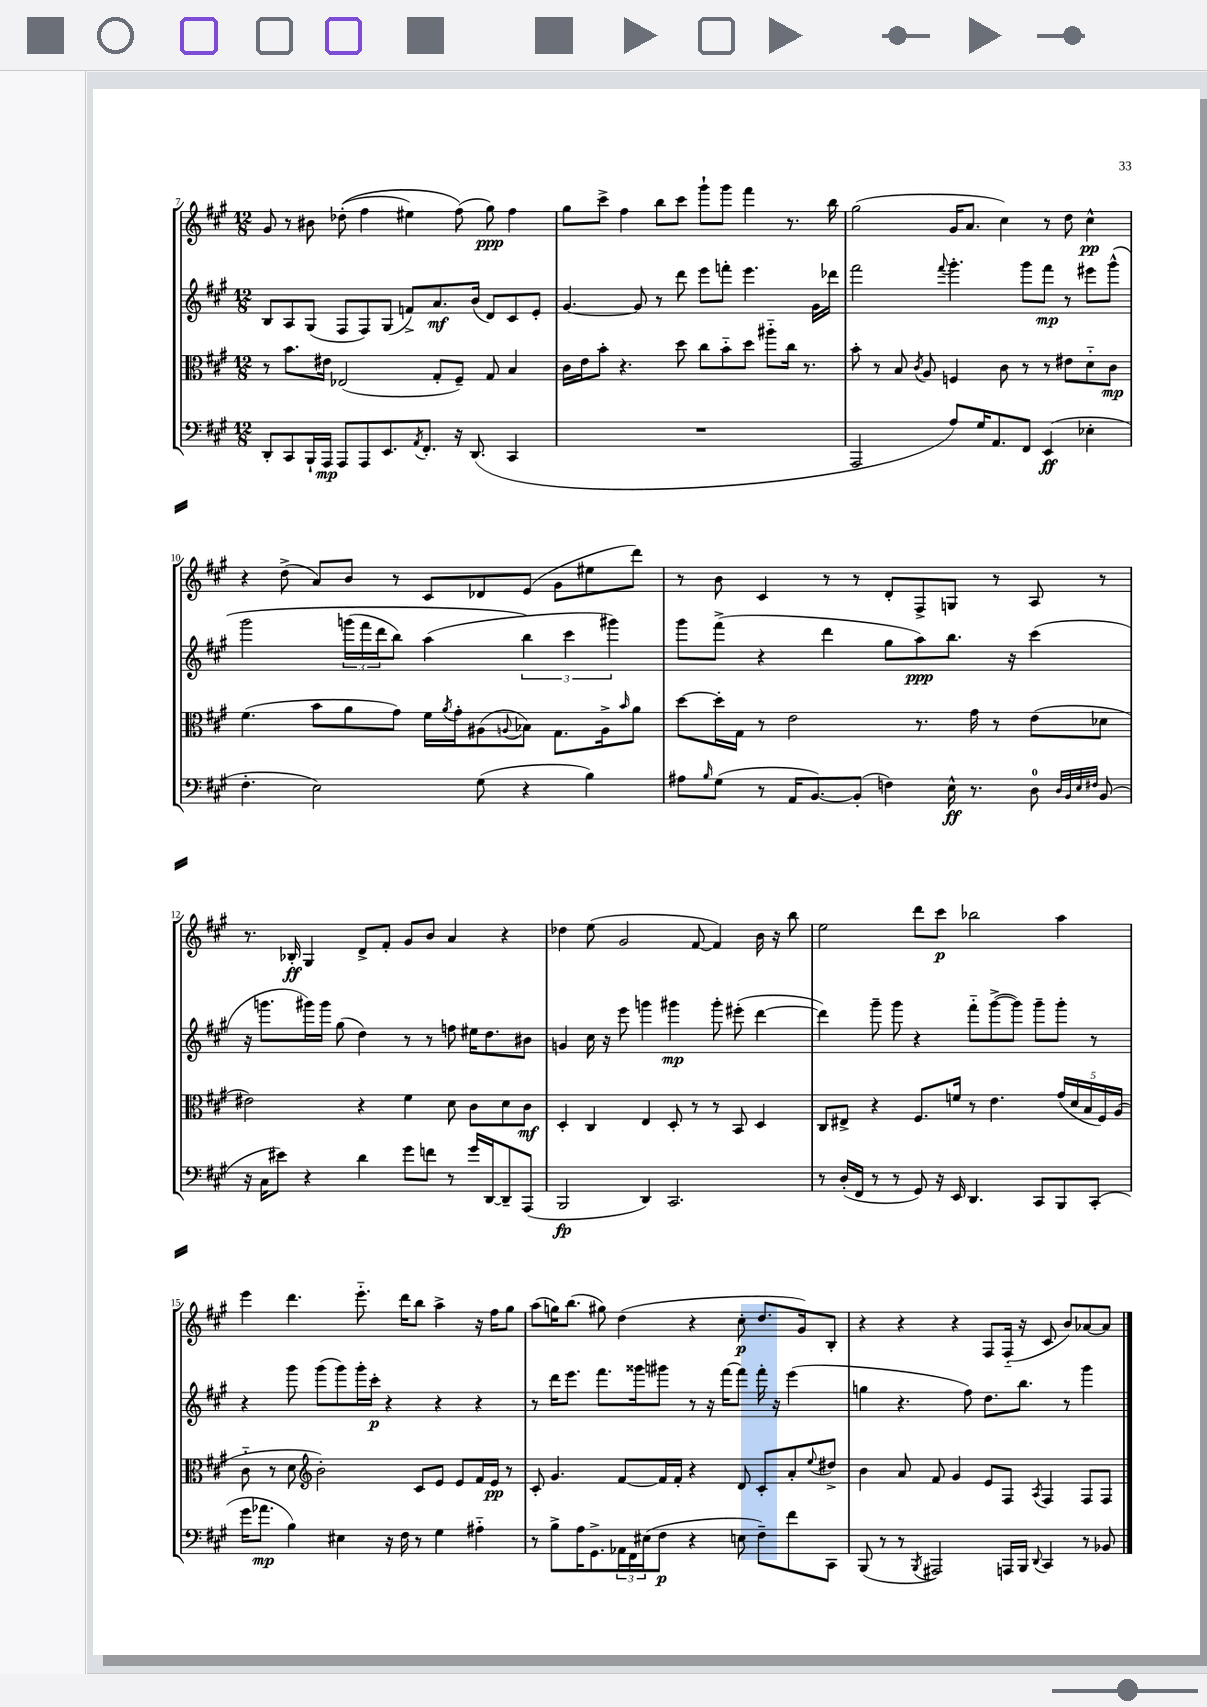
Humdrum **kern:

**kern	**kern	**kern	**kern
*staff4	*staff3	*staff2	*staff1
*clefF4	*clefC3	*clefG2	*clefG2
*k[f#c#g#]	*k[f#c#g#]	*k[f#c#g#]	*k[f#c#g#]
*M12/8	*M12/8	*M12/8	*M12/8
8DD'/L	8r	8B/L	8g#/
8CC#/	8.b\L	8A/	8r
16BBB`/L	.	(8G#/J	8b#\
16AAA/JJ	16e#\Jk	.	.
8AAA/L	(2E-/	8F#/L	&((8dd-'\
8AAA/	.	8F#/)	4ff#\
8.EE/	.	(8G#/J	.
.	.	8f^/L)	4ee#\)
8qAA/	.	.	.
8.FF#'/J	.	.	.
.	8G#'/L	8.a/	.
16r	8F#~/J)	.	(8ff#\&)
(8.DD/	.	(16b/Jk	.
.	8G#/	8d/L)	8gg#\)
4CC#/	4B/	8c#/	4ff#\
.	.	8e'/J	.
=	=	=	=
1.r	16c#\LL	[4.g#/	8gg#\L
.	16e\J	.	.
.	8b'\J	.	8ccc#^\J
.	4.r	.	4ff#\
.	.	8g#/]	.
.	.	8r	8bb\L
.	8dd\	8ddd\	8ccc#\J
.	8cc#\L	8eee\L	8ggg#`\L
.	8b'~\	8fff'\J	8ggg#\J
.	8dd\J	4.eee\	4fff#\
.	8aa#'~\L	.	.
.	16cc#\Jk	.	8.r
.	8.r	.	.
.	.	16g#\LL	.
.	.	16ddd-\JJ	16bb\
=	=	=	=
2AAA/	8b'\	2fff#\	(2gg#\
.	8r	.	.
.	8B/	.	.
.	8qc#/	.	.
.	8A/	.	.
.	.	8qqfff#/	.
8A/L)	4F/	4.ggg#'\	16g#/LK
.	.	.	8.a/J
16G#/K	.	.	.
8.AA/	.	.	.
.	8c#\	.	4cc#\)
8FF#/J	8r	8ggg#\L	.
(4EE/	8r	8fff#\J	8r
.	8e#\L	8r	8dd\
4E-'\	8d'~\	8eee#\L	4cc#^^\
.	8c#\J	&(8ggg#^^\J	.
=	=	=	=
4.F#'\	(4.f#\	2ggg#\	4r
.	.	.	(8dd^\
2E\)	8b\L	.	8a/L)
.	8a\	(24ggg\LL	8b/J
.	.	24fff#\	.
.	.	24ddd\J	.
.	8g#\J)	8bb\J)	8r
.	16f#\LL	(4aa\	8c#/L
.	8qa/	.	.
.	16g#'\J	.	.
(8G#\	(8A#\	.	8d-/
.	8qqA/	.	.
4r	8B-\J)	6bb\&)	(8e/J
.	8.G#\L	.	8g#\L
.	.	6ccc#\	.
4B\)	.	.	8ee#\
.	16A^\k	.	.
.	.	6ggg#\)	.
.	16qqb/	.	.
.	8a\J	.	8ddd\J)
=	=	=	=
8A#\L	[8dd\L	8ggg#\L	8r
16qqB/	.	.	.
(8G#\J	16dd'\]L	(8fff#^\J	8b\
.	16G#\JJ	.	.
8r	8r	4r	4c#/
16AA/LK	2e\	.	.
[8.BB/)	.	.	.
.	.	4ddd\	8r
(8BB'/]J	.	.	8r
4F\)	.	8gg#\L	8d'/L
.	8.r	8aa\)	8F#^/
16E^^\	.	8.bb\J	8G/J
8.r	16g#\	.	.
.	8r	.	8r
.	.	16r	.
8D\	(8e\L	(4ccc#\	8A/
32qqD/LLL	.	.	.
32qqBB/	.	.	.
32qqE/	.	.	.
32qqF#/JJJ	.	.	.
(8BB/	8d-\J	.	8r
=	=	=	=
16r	2e#\)	16r	8.r
16C#\LK	.	8.ggg\L	.
8e#\J)	.	.	.
.	.	.	16B-'/
4r	.	16ggg#\L)	4G#/
.	.	16ggg#\JJ	.
.	.	(8gg#\	.
4d\	4r	4dd\)	8d^/L
.	.	.	8f#'/J
8g#\L	4f#\	8r	8g#/L
8f\J	.	8r	8b/J
8r	8d\	8ff\	4a/
16g#/LL	8c#\L	16ee#\LK	.
[16DD/J	.	8.dd\	.
8DD~/]	8d\	.	4r
(8AAA/J	8c#\J	8b#\J	.
=	=	=	=
2BBB/	4D'/	4g/	4dd-\
.	4C#/	16cc#\	(8ee\
.	.	16r	.
.	.	8eee\	2g#/
4DD/)	4E/	4ggg\	.
2.CC#/	8D'/	4ggg#\	.
.	8r	.	[8f#/
.	8r	8ggg#'\	4f#/])
.	8BB/	(8eee#'\	.
.	4D/	[4ddd\	16b\
.	.	.	16r
.	.	.	8bb\
=	=	=	=
8r	8C#/L	4ddd\])	2ee\
(16D'/LL	8E#^/J	.	.
16FF#/JJ	.	.	.
8r	4r	8ggg#~\	.
8r	.	8ggg#\	.
8GG#/)	8.F#/L	4r	8ddd\L
16r	.	.	8ccc#\J
16EE/	16f/Jk	.	.
4.DD/	8r	8fff#'~\L	2bb-\
.	4.e\	([8ggg#^\	.
.	.	8ggg#\]J)	.
8CC#/L	.	8ggg#~\L	.
8BBB/	(20g#/LL	8ggg#'\J	4aa\
.	20d/	.	.
.	20B/	.	.
(8CC#'/J	.	8r	.
.	20F#/)	.	.
.	(20A/JJ	.	.
=	=	=	=
16g#\LK	8c#'~\	4r	4eee\
8.a-\J	.	.	.
.	8r	.	.
4B\)	8d\	8ggg#\	4.ddd\
*	*clefG2	*	*
.	2b'\)	(8ggg#\L	.
4E#\	.	8ggg#\)	.
.	.	16ggg#'\L	8.eee'~\
.	.	16ccc#'\JJ	.
16r	.	4r	.
16F#\	.	.	16ddd\LK
8r	8c#/L	.	8bb\J
4G#\	8e/J	4r	4aa^\
.	8e/L	.	.
4A#'~\	16f#/L	4r	16r
.	16e/JJ	.	16ff#\LK
.	8r	.	8gg#\J
=	=	=	=
8r	8c#'/	8r	(8aa\L
8B^\L	4.g#/	16ddd\LK	16gg\K)
.	.	8.eee\J	(8.bb\J
16A\K	.	.	.
8.GG#^\	.	.	.
.	.	8.fff#\L	8gg#\)
24AA-\L	[8f#/L	.	(4dd\
24FF#\	.	.	.
.	.	16ggg##\k	.
(24E#\J	.	.	.
8F#\J	16f#/]L	8ggg#\J	.
.	16f#'/JJ	.	.
4r	4r	8r	4r
.	.	16r	.
.	.	[16fff#\LK	.
8E\	8d/	8fff#\]J	8cc#'\
8F#~\L)	8c#'/L	16fff#'\	8.dd/L
.	.	16r	.
8f#\	8a'/	(4eee\	.
.	.	.	16g#/k)
.	8qqee/	.	.
8CC#\J	8dd#^/J	.	8B'/J
=	=	=	=
(8BBB/	4b\	4gg\	4r
8r	.	.	.
8r	8a/	4.r	4r
8qBBB/	.	.	.
2AAA#/)	8f#/	.	.
.	4g#/	.	4r
.	.	8ff#\)	.
.	8e/L	8.dd\L	8F#/L
16AAA/LL	8F#/J	.	(16F#'~/Jk
16BBB/JJ	.	8.bb\J	16r
8qqDD/	8qA/	.	.
4CC#/	4F#/	.	8c#/
.	.	8r	8b/L)
8r	8F#/L	4ggg#\	[8a-/
8BB-/	8F#/J	.	8a-/]J
==	==	==	==
*-	*-	*-	*-
